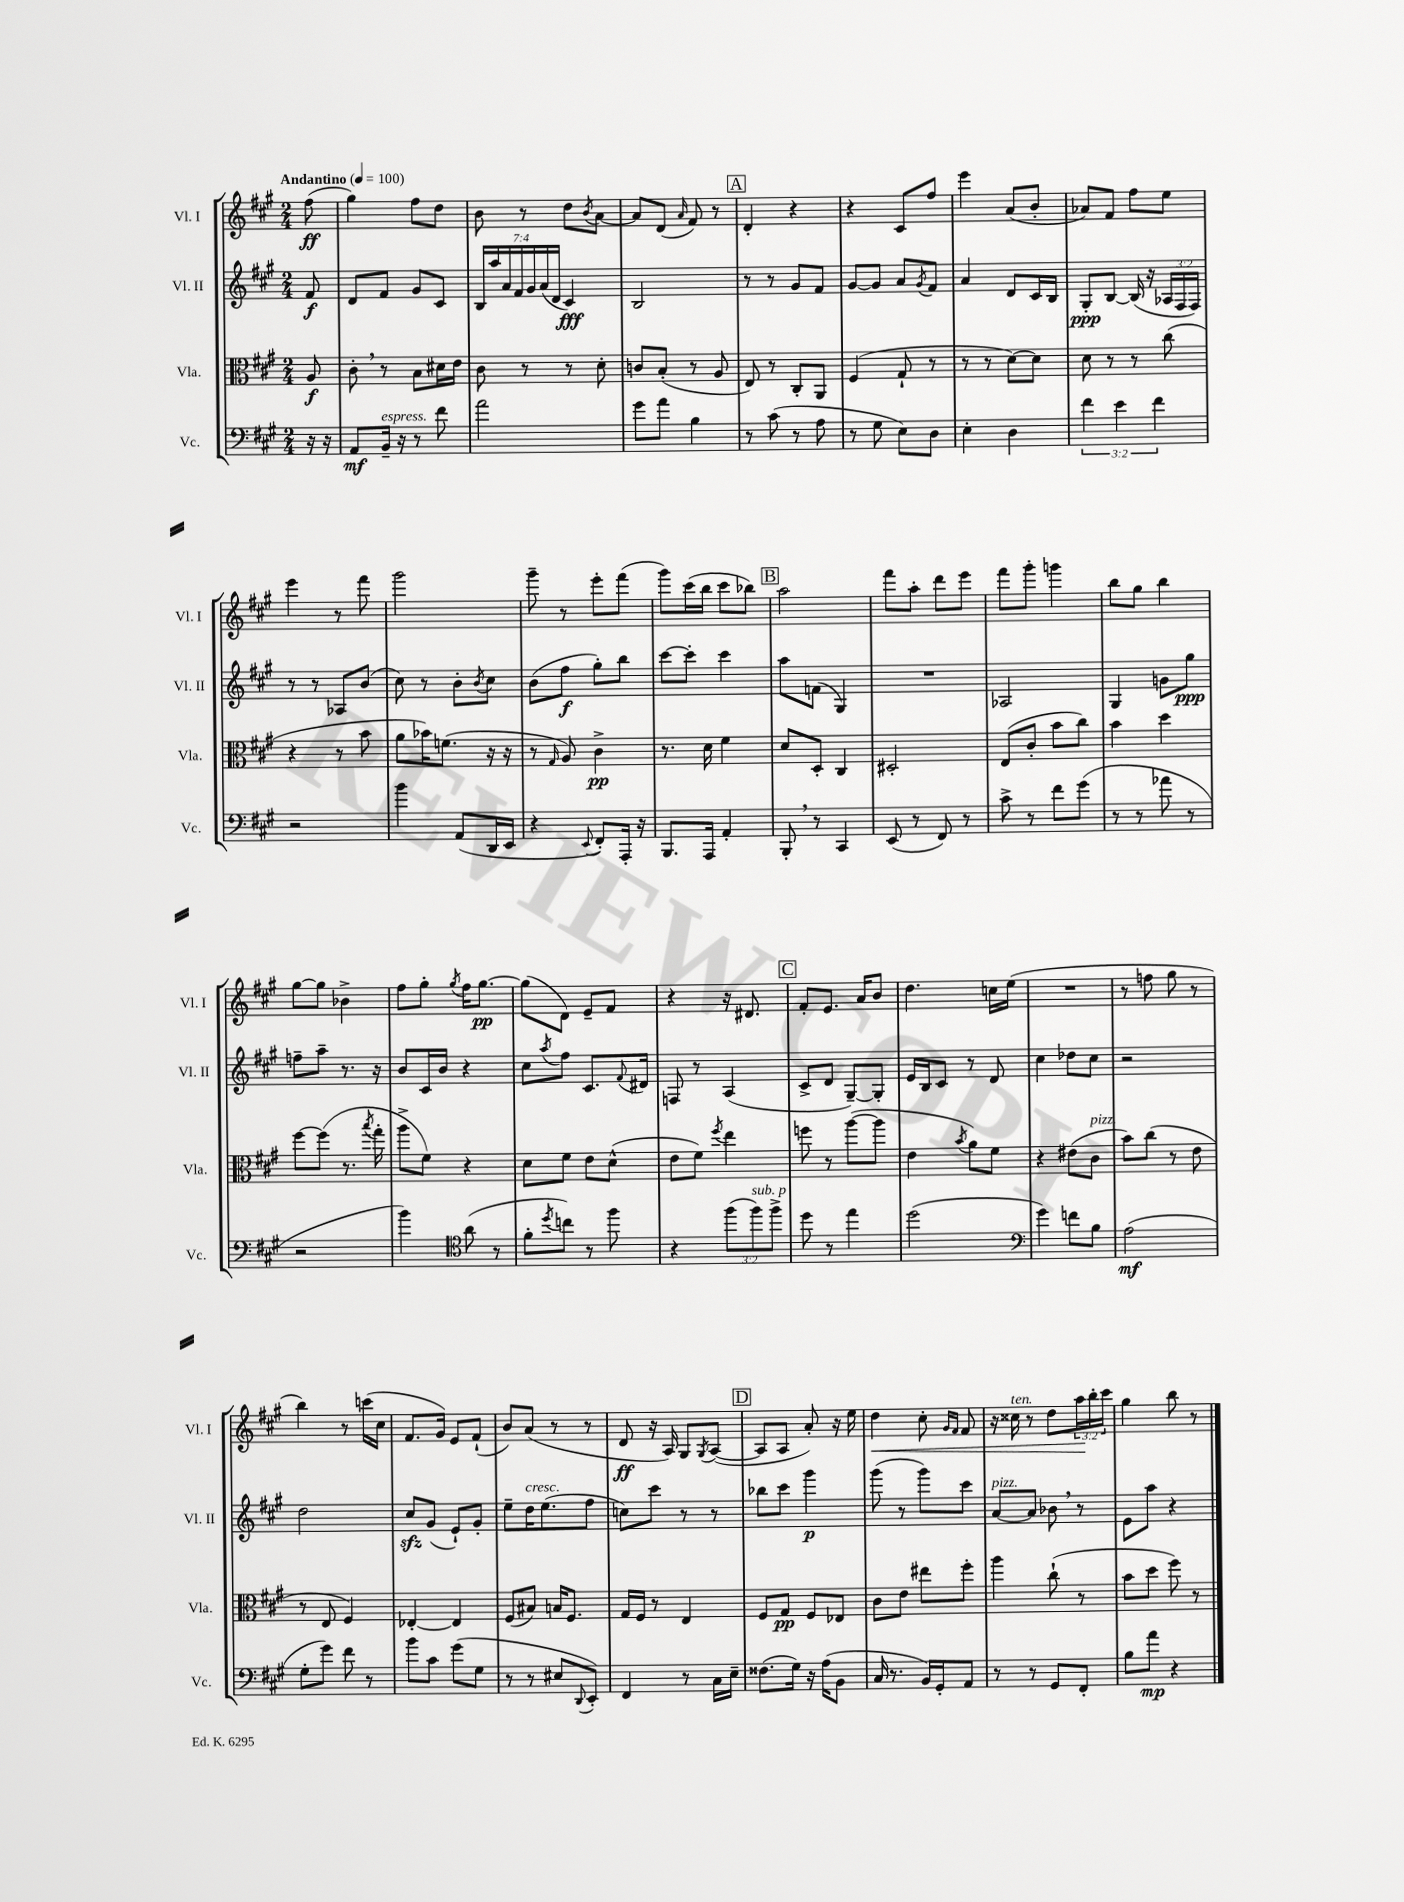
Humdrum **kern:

**kern	**dynam	**kern	**dynam	**kern	**dynam	**kern	**dynam
*part4	*part4	*part3	*part3	*part2	*part2	*part1	*part1
*staff4	*staff4	*staff3	*staff3	*staff2	*staff2	*staff1	*staff1
*I"Vc.	*	*I"Vla.	*	*I"Vl. II	*	*I"Vl. I	*
*I'Vc.	*	*I'Vla.	*	*I'Vl. II	*	*I'Vl. I	*
*clefF4	*	*clefC3	*	*clefG2	*	*clefG2	*
*k[f#c#g#]	*	*k[f#c#g#]	*	*k[f#c#g#]	*	*k[f#c#g#]	*
*M2/4	*	*M2/4	*	*M2/4	*	*M2/4	*
*MM100	*	*MM100	*	*MM100	*	*MM100	*
=	=	=	=	=	=	=	=
!	!	!	!	!	!	!LO:TX:a:B:t=Andantino	!
16r	.	8A/	f	8f#/	f	(8ff#\	ff
16r	.	.	.	.	.	.	.
=1	=1	=1	=1	=1	=1	=1	=1
8AA/L	mf	8c#',\	.	8d/L	.	4gg#\)	.
!LO:TX:a:i:t=espress.	!	!	!	!	!	!	!
16BB~/Jk	.	8r	.	8f#/J	.	.	.
16r	.	.	.	.	.	.	.
8r	.	8B\L	.	8g#/L	.	8ff#\L	.
8f#\	.	16d#X\L	.	8c#/J	.	8dd\J	.
.	.	16e\JJ	.	.	.	.	.
=2	=2	=2	=2	=2	=2	=2	=2
2a\	.	8c#\	.	28B/LL	.	8b\	.
.	.	.	.	28aa/	.	.	.
.	.	.	.	28a/	.	.	.
.	.	.	.	28f#/	.	.	.
.	.	8r	.	.	.	8r	.
.	.	.	.	28g#/	.	.	.
.	.	.	.	(28a/	.	.	.
.	.	.	.	28d/JJ	.	.	.
.	.	8r	.	4c#/)	fff	8dd\L	.
.	.	.	.	.	.	8qb/	.
.	.	8d'\	.	.	.	[8a\J	.
=3	=3	=3	=3	=3	=3	=3	=3
8g#\L	.	8cn/L	.	2B/	.	8a/L]	.
8a\J	.	(8B'/J	.	.	.	(8d/J	.
.	.	.	.	.	.	16qqa/	.
4B\	.	8r	.	.	.	8f#/)	.
.	.	8A/	.	.	.	8r	.
!!LO:REH:place=s1:t=A
=4	=4	=4	=4	=4	=4	=4	=4
8r	.	8E/)	.	8r	.	4d'/	.
(8c#\	.	8r	.	8r	.	.	.
8r	.	8C#'/L	.	8g#/L	.	4r	.
8A\	.	8AA/J	.	8f#/J	.	.	.
=5	=5	=5	=5	=5	=5	=5	=5
8r	.	(4F#/	.	[8g#/L	.	4r	.
8G#\	.	.	.	8g#/J]	.	.	.
8E\L)	.	8G#`/	.	8a/L	.	8c#/L	.
.	.	.	.	8qg#/	.	.	.
8D\J	.	8r	.	8f#/J	.	8ff#/J	.
=6	=6	=6	=6	=6	=6	=6	=6
4E'\	.	8r	.	4a/	.	4eee\	.
.	.	8r	.	.	.	.	.
4D\	.	[8d\L)	.	8d/L	.	(8a/L	.
.	.	8d\J]	.	16c#/L	.	8b'/J	.
.	.	.	.	16B/JJ	.	.	.
=7	=7	=7	=7	=7	=7	=7	=7
6f#\	.	8d\	.	8G#'/L	ppp	8a-X/L)	.
.	.	8r	.	[8B/J	.	8f#/J	.
6e\	.	.	.	.	.	.	.
.	.	8r	.	(16B/]	.	8ff#\L	.
.	.	.	.	16r	.	.	.
6f#\	.	.	.	.	.	.	.
.	.	(8cc#\	.	24A-X/LL	.	8ee\J	.
.	.	.	.	24F#/	.	.	.
.	.	.	.	24F#/JJ)	.	.	.
!!LO:LB:g=z
=8	=8	=8	=8	=8	=8	=8	=8
2r	.	4r	.	8r	.	4eee\	.
.	.	.	.	8r	.	.	.
.	.	8r	.	8A-X/L	.	8r	.
.	.	8b\	.	(8b/J	.	8fff#\	.
=9	=9	=9	=9	=9	=9	=9	=9
4b\	.	8a\L	.	8cc#\)	.	2ggg#\	.
.	.	16b-X\K)	.	8r	.	.	.
.	.	(8.fn\J	.	.	.	.	.
(8AA/L	.	.	.	8b'\L	.	.	.
.	.	.	.	8qb/	.	.	.
16DD/L	.	16r	.	8cc#\J	.	.	.
16EE/JJ	.	16r	.	.	.	.	.
=10	=10	=10	=10	=10	=10	=10	=10
4r	.	8r	.	(8b\L	.	8ggg#~\	.
.	.	16qqG#/	.	.	.	.	.
.	.	8A/)	.	8ff#\J	f	8r	.
8qqEE/	.	.	.	.	.	.	.
8FF#'/L)	.	4c#^\	pp	8gg#'\L)	.	8eee'\L	.
16AAA'/Jk	.	.	.	8bb\J	.	(8fff#\J	.
16r	.	.	.	.	.	.	.
=11	=11	=11	=11	=11	=11	=11	=11
8.BBB/L	.	8.r	.	[8ccc#\L	.	8ggg#\L)	.
.	.	.	.	8ccc#'\J]	.	(16ccc#\L	.
16AAA/Jk	.	16d\	.	.	.	16bb\JJ	.
4AA'/	.	4f#\	.	4ccc#\	.	8ccc#\L	.
.	.	.	.	.	.	8bb-X\J)	.
!!LO:REH:place=s1:t=B
=12	=12	=12	=12	=12	=12	=12	=12
8BBB',/	.	8d/L	.	8aa\L	.	2aa\	.
8r	.	8D'/J	.	(8fn\J	.	.	.
4CC#/	.	4C#/	.	4G#/)	.	.	.
=13	=13	=13	=13	=13	=13	=13	=13
(8EE/	.	2D#X'/	.	2r	.	8fff#\L	.
8r	.	.	.	.	.	8aa'\J	.
8FF#/)	.	.	.	.	.	8ddd\L	.
8r	.	.	.	.	.	8eee\J	.
=14	=14	=14	=14	=14	=14	=14	=14
8c#^\	.	(8E/L	.	2A-X/	.	8fff#\L	.
8r	.	8c#'/J	.	.	.	8ggg#'\J	.
8f#\L	.	8b\L	.	.	.	4gggn\	.
(8g#\J	.	8cc#\J)	.	.	.	.	.
=15	=15	=15	=15	=15	=15	=15	=15
8r	.	4b\	.	4G#/	.	8bb\L	.
8r	.	.	.	.	.	8gg#\J	.
8a-X\	.	4dd\	.	8gn\L	.	4bb\	.
8r	.	.	.	8gg#\J	ppp	.	.
!!LO:LB:g=z
=16	=16	=16	=16	=16	=16	=16	=16
2r	.	[8ff#\L	.	8ffn~\L	.	[8gg#\L	.
.	.	(8ff#\J]	.	8aa~\J	.	8gg#\J]	.
.	.	8.r	.	8.r	.	4b-X^\	.
.	.	8qbb/	.	.	.	.	.
.	.	16gg#'\	.	16r	.	.	.
=17	=17	=17	=17	=17	=17	=17	=17
4b\)	.	8aa^\L	.	8b/L	.	8ff#\L	.
.	.	8f#\J)	.	16c#/L	.	8gg#'\J	.
.	.	.	.	16b/JJ	.	.	.
*clefC4	*	*	*	*	*	*	*
.	.	.	.	.	.	8qgg#/	.
(8a\	.	4r	.	4r	.	16ff#\KL	.
.	.	.	.	.	.	[8.gg#\J	pp
8r	.	.	.	.	.	.	.
=18	=18	=18	=18	=18	=18	=18	=18
8f#'\L	.	8d\L	.	8cc#\L	.	(8gg#\L]	.
8qdd/	.	.	.	8qaa/	.	.	.
8ccn\J)	.	8f#\J	.	8ff#\J	.	8d\J)	.
8r	.	8e\L	.	8.c#/L	.	8e~/L	.
8ff#\	.	(8d^^\J	.	.	.	8f#/J	.
.	.	.	.	8qqf#/	.	.	.
.	.	.	.	16d#X/Jk	.	.	.
=19	=19	=19	=19	=19	=19	=19	=19
4r	.	8e\L	.	8Fn/	.	4r	.
.	.	8f#\J)	.	8r	.	.	.
.	.	8qff#/	.	.	.	.	.
(12ff#\L	.	4ee\	.	(4A/	.	16r	.
.	.	.	.	.	.	8.d#X/	.
!LO:TX:a:i:t=sub. p	!	!	!	!	!	!	!
12ff#\)	.	.	.	.	.	.	.
12ff#^\J	.	.	.	.	.	.	.
!!LO:REH:place=s1:t=C
=20	=20	=20	=20	=20	=20	=20	=20
8dd\	.	8ffn\	.	8c#^/L	.	8f#'/L	.
8r	.	8r	.	8d/J	.	8.e/J	.
4ee\	.	([8aa\L	.	[8G#~/L)	.	.	.
.	.	.	.	.	.	16a/KL	.
.	.	8aa\J]	.	8G#'/J]	.	8b/J	.
=21	=21	=21	=21	=21	=21	=21	=21
(2dd\	.	4e\	.	16e/LL	.	4.dd\	.
.	.	.	.	16B/J	.	.	.
.	.	.	.	8c#/J	.	.	.
.	.	8qb/	.	.	.	.	.
.	.	8a\L)	.	8r	.	.	.
.	.	8f#\J	.	8d/	.	16ccn\LL	.
.	.	.	.	.	.	(16ee\JJ	.
=22	=22	=22	=22	=22	=22	=22	=22
*clefF4	*	*	*	*	*	*	*
4g#\)	.	4r	.	4cc#\	.	2r	.
8fn\L	.	(8e#X\L	.	8dd-X\L	.	.	.
!	!	!LO:TX:a:i:t=pizz.	!	!	!	!	!
8B\J	.	8c#\J	.	8cc#\J	.	.	.
=23	=23	=23	=23	=23	=23	=23	=23
(2A\	mf	8b\L)	.	2r	.	8r	.
.	.	(8cc#\J	.	.	.	8ffn\	.
.	.	8r	.	.	.	8gg#\	.
.	.	8e\	.	.	.	8r	.
!!LO:LB:g=z
=24	=24	=24	=24	=24	=24	=24	=24
8G#'\L	.	8r	.	2dd\	.	4bb\)	.
8g#\J)	.	8E/	.	.	.	.	.
8f#\	.	4F#/)	.	.	.	8r	.
8r	.	.	.	.	.	(16cccn\LL	.
.	.	.	.	.	.	16cc#\JJ	.
=25	=25	=25	=25	=25	=25	=25	=25
8b\L	.	[4E-X'/	.	8cc#zz/L	.	8.f#/L	.
8c#\J	.	.	.	(8g#/J	.	.	.
.	.	.	.	.	.	16g#/Jk)	.
(8g#\L	.	4E-/]	.	8e`/L)	.	8e/L	.
8G#\J	.	.	.	8g#'/J	.	(8f#`/J	.
=26	=26	=26	=26	=26	=26	=26	=26
8r	.	(8F#/L	.	8ee~\L	.	8b/L)	.
!	!	!	!	!LO:TX:a:i:t=cresc.	!	!	!
8r	.	8B#X/J)	.	16dd\K	.	(8a/J	.
.	.	.	.	(8.ee\	.	.	.
8E#X/L	.	16Bn/KL	.	.	.	8r	.
.	.	8.F#/J	.	.	.	.	.
8qqDD/	.	.	.	.	.	.	.
8EE'/J)	.	.	.	8ff#\J	.	8r	.
=27	=27	=27	=27	=27	=27	=27	=27
4FF#/	.	16G#/LL	.	8ccn\L)	.	8d/	ff
.	.	16F#/JJ	.	.	.	.	.
.	.	8r	.	8ccc#\J	.	16r	.
.	.	.	.	.	.	16A/)	.
8r	.	4E/	.	8r	.	8G#/L	.
.	.	.	.	.	.	8qG#/	.
16C#\LL	.	.	.	8r	.	([8A/J	.
16E~\JJ	.	.	.	.	.	.	.
!!LO:REH:place=s1:t=D
=28	=28	=28	=28	=28	=28	=28	=28
(8.F##X\L	.	8F#/L	.	8bb-X\L	.	8A/L]	.
.	.	8G#/J	pp	8ccc#\J	.	8A/J	.
16G#\Jk)	.	.	.	.	.	.	.
16r	.	8F#/L	.	4ggg#\	p	8a'/)	.
(16A\KL	.	.	.	.	.	.	.
8BB\J	.	8E-X/J	.	.	.	16r	.
.	.	.	.	.	.	16ee\	.
=29	=29	=29	=29	=29	=29	=29	=29
!	!	!	!	!	!	!	!LO:HP:b
16C#/	.	8c#\L	.	(8ggg#\	.	4dd\	<
8.r	.	.	.	.	.	.	.
.	.	8e\J	.	8r	.	.	.
16BB/LL)	.	8ee#X\L	.	8ggg#\L)	.	8cc#'\	.
16GG#'/J	.	.	.	.	.	.	.
.	.	.	.	.	.	16qqg#/LL	.
.	.	.	.	.	.	16qqf#/JJ	.
8AA/J	.	8ff#'\J	.	8ccc#\J	.	8f#/	.
=30	=30	=30	=30	=30	=30	=30	=30
!	!	!	!	!LO:TX:a:i:t=pizz.	!	!	!
8r	.	4aa\	.	[8a/L	.	16r	.
!	!	!	!	!	!	!LO:TX:a:i:t=ten.	!
.	.	.	.	.	.	16cc##X\	.
8r	.	.	.	8a/J]	.	8r	.
8GG#/L	.	(8cc#`\	.	8b-X,\	.	8dd\L	.
8FF#'/J	.	8r	.	8r	.	24aa\L	.
.	.	.	.	.	.	24bb'\	[
.	.	.	.	.	.	24ccc#\JJ	.
=31	=31	=31	=31	=31	=31	=31	=31
8B\L	.	8b\L	.	8e\L	.	4gg#\	.
8a\J	mp	8dd\J	.	8aa\J	.	.	.
4r	.	8ff#\)	.	4r	.	8bb\	.
.	.	8r	.	.	.	8r	.
==	==	==	==	==	==	==	==
*-	*-	*-	*-	*-	*-	*-	*-
